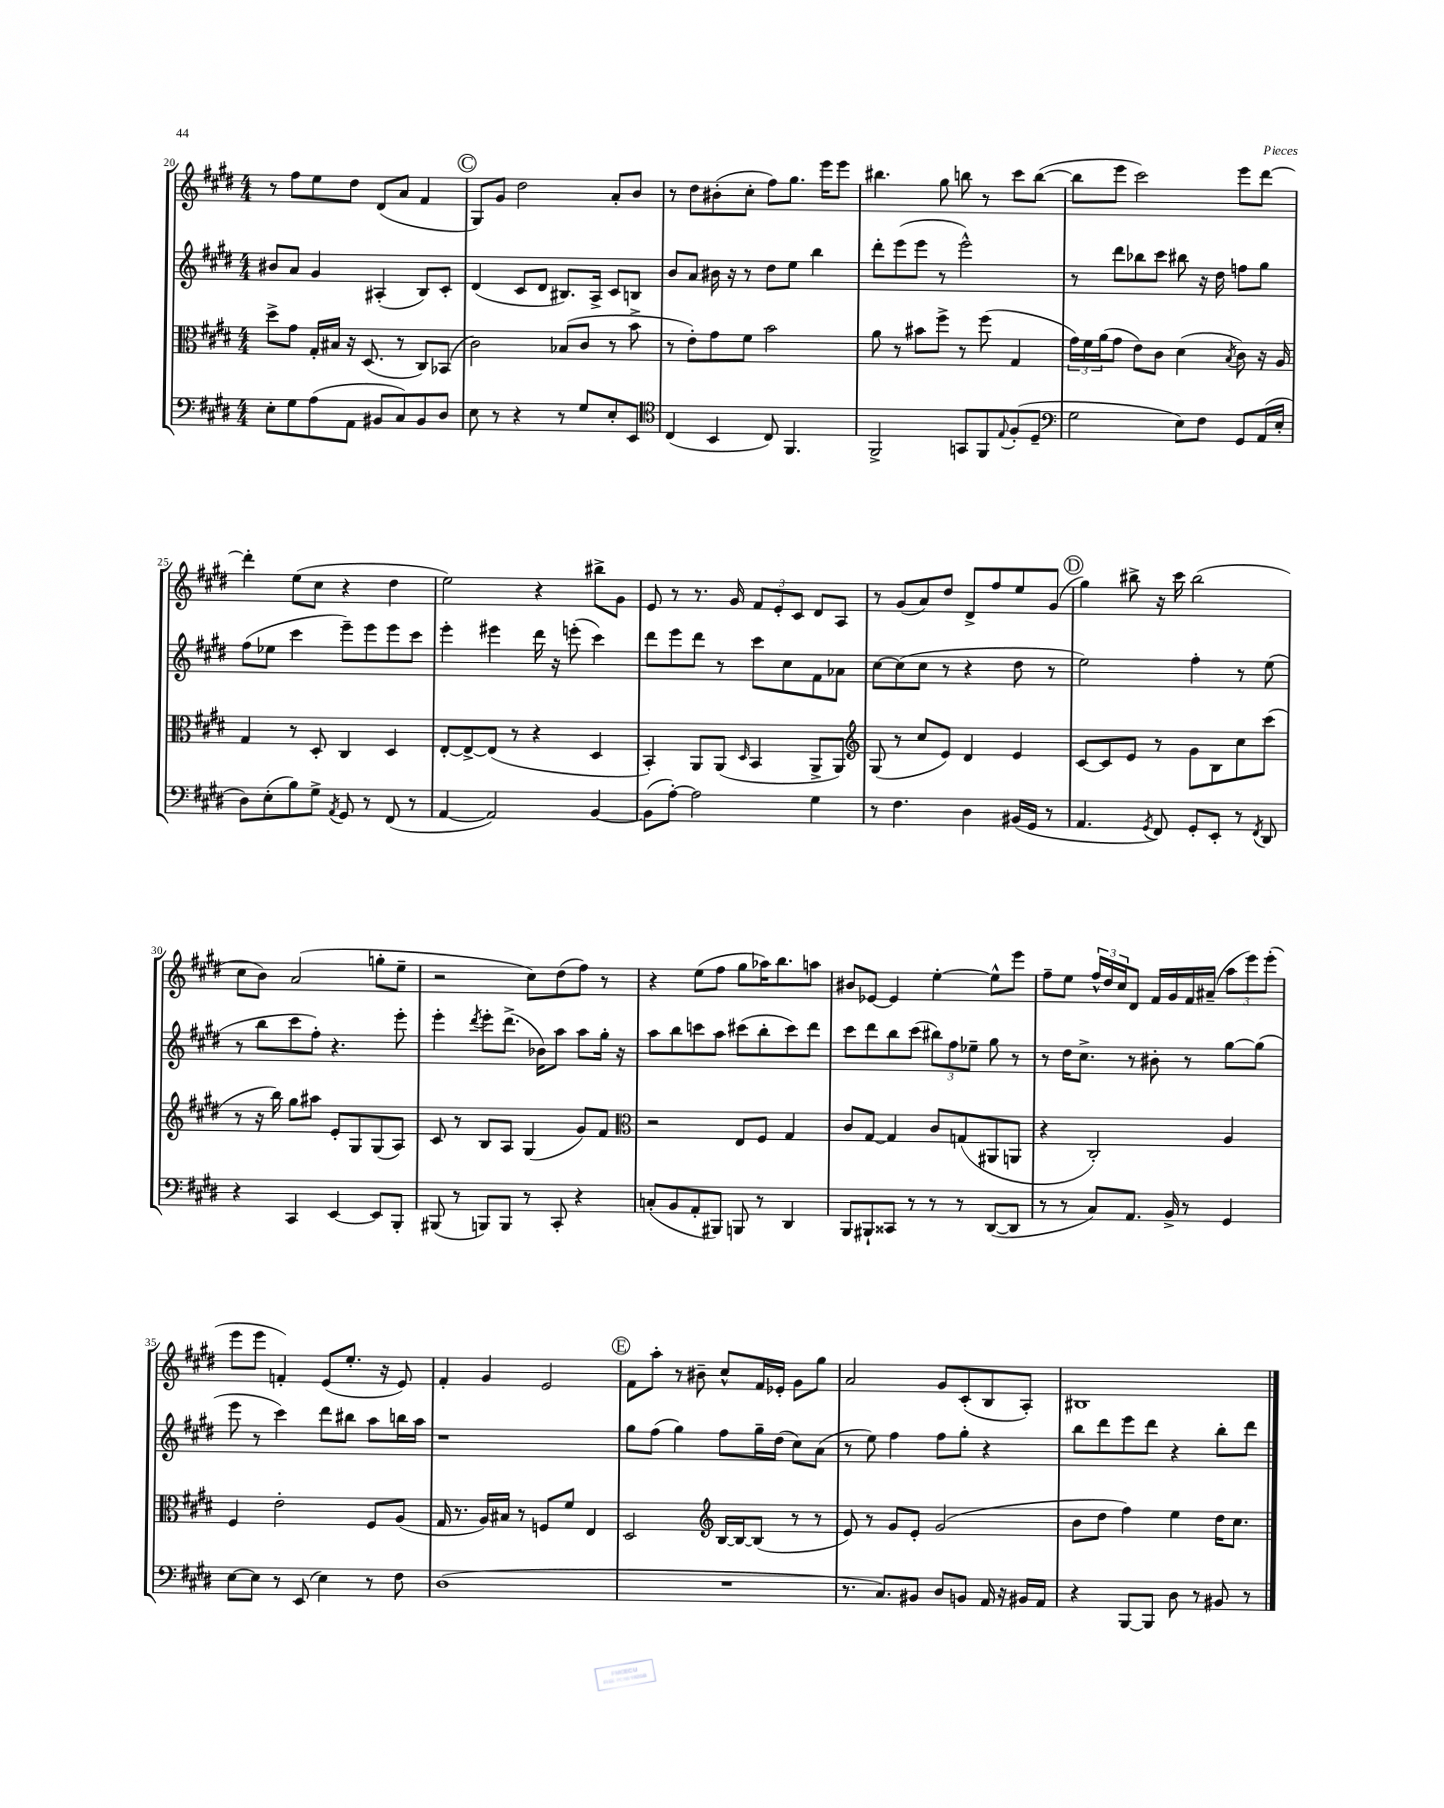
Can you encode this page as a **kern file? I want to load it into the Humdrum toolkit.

**kern	**kern	**kern	**kern
*part4	*part3	*part2	*part1
*staff4	*staff3	*staff2	*staff1
*clefF4	*clefC3	*clefG2	*clefG2
*k[f#c#g#d#]	*k[f#c#g#d#]	*k[f#c#g#d#]	*k[f#c#g#d#]
*M4/4	*M4/4	*M4/4	*M4/4
=20	=20	=20	=20
8E'\L	8dd#^\L	8b#X/L	8r
8G#\	8g#\J	8a/J	8ff#\L
(8A\	16G#'/LL	4g#/	8ee\
.	16B#X/JJ	.	.
8AA\J	16r	.	8dd#\J
.	(8.D#/	.	.
8BB#X/L	.	(4A#X'/	(8d#/L
8C#/)	8r	.	8a/J
8BB#/	8C#/L)	8B/L)	4f#/
8D#/J	(8BB-X/J	8c#'/J	.
!!LO:REH:place=s1:t=C
=21	=21	=21	=21
8E\	2c#\)	(4d#/	8G#/L)
8r	.	.	8g#/J
4r	.	8c#/L	2dd#\
.	.	8d#/J	.
8r	(8B-X/L	8.B#X/L)	.
8G#/L	8c#/J	.	.
.	.	16A^/Jk	.
8E'/	8r	8c#/L	8a'/L
8EE/J	8b^\	8Bn/J	8b/J
=22	=22	=22	=22
*clefC4	*	*	*
(4C#/	8r	8b/L	8r
.	8e'\L)	8a/J	8dd#\L
4BB/	8g#\	16b#X\	(8b#X'\
.	.	16r	.
.	8f#\J	8r	8cc#'\J
8C#/)	2b\	8dd#\L	8ff#\L)
4.FF#/	.	8ee\J	8.gg#\J
.	.	4bb\	.
.	.	.	16eee\KL
.	.	.	8eee\J
=23	=23	=23	=23
2FF#^/	8a\	8ddd#'\L	4.bb#X\
.	8r	(8eee\	.
.	8b#X\L	8eee\J	.
.	8ff#^\J	8r	8gg#\
8GGn/L	8r	2eee^^\)	8bbn\
8FF#/	(8ff#\	.	8r
8qqE/	.	.	.
(8F#'/	4G#/	.	8ccc#\L
8D#~/J	.	.	([8bb\J
=24	=24	=24	=24
*clefF4	*	*	*
2G#\	24g#\LL)	8r	8bb\L]
.	24f#\	.	.
.	(24a\J	.	.
.	8g#\J	8ddd#\L	8eee\J
.	8e\L)	8bb-X\	2ccc#\)
.	8c#\J	8ccc#\J	.
8E\L)	(4d#\	8bb#X\	.
8F#\J	.	16r	.
.	.	16dd#\	.
.	8qB/	.	.
8GG#/L	8c#\)	8ffn\L	8eee\L
(16AA/L	16r	8gg#\J	[8ddd#\J
16E'/JJ	16A/	.	.
!!LO:LB:g=z
=25	=25	=25	=25
8D#\L)	4G#/	(8ff#\L	4ddd#'\]
(8E'\	.	8ee-X\J	.
8B\)	8r	4ccc#\	(8ee\L
8G#^\J	8D#'/	.	8cc#\J
8qAA/	.	.	.
8GG#/	4C#/	8eee~\L)	4r
8r	.	8eee\	.
(8FF#/	4D#/	8eee\	4dd#\
8r	.	8ccc#\J	.
=26	=26	=26	=26
[4AA/	[8E'/L	4eee'\	2ee\)
.	8E^/_	.	.
2AA/])	(8E/J]	4eee#X\	.
.	8r	.	.
.	4r	16ddd#\	4r
.	.	16r	.
.	.	(8eeen'\	.
[4BB/	4D#/	4ccc#\)	8bb#X^\L
.	.	.	8g#\J
=27	=27	=27	=27
(8BB\L]	4BB'/)	8ddd#\L	8e/
[8A'\J)	.	8eee\	8r
2A\]	8AA/L	8ddd#\J	8.r
.	(8AA/J	8r	.
.	.	.	16g#/
.	16qqD#/	.	.
.	4BB/	8ccc#\L	12f#/L
.	.	.	12e'/
.	.	8cc#\	.
.	.	.	12c#/J
4G#\	8AA^/L	8f#\	8d#/L
.	8AA/J)	8a-X\J	8A/J
=28	=28	=28	=28
*	*clefG2	*	*
8r	(8G#/	[8cc#\L	8r
4.F#\	8r	(8cc#\]	(8g#/L
.	8cc#/L	8cc#\J	8a/)
.	8e/J)	8r	8dd#/J
4D#\	4d#/	4r	8d#^/L
.	.	.	8ff#/
(16BB#X/LL	4e/	8dd#\	8ee/
16GG#/JJ	.	.	.
8r	.	8r	(8g#/J
!!LO:REH:place=s1:t=D
=29	=29	=29	=29
4.AA/	[8c#/L	2ee\)	4gg#\)
.	8c#/]	.	.
.	8e/J	.	8bb#X^\
8qGG#/	.	.	.
8FF#/)	8r	.	16r
.	.	.	16ccc#\
8GG#'/L	8g#\L	4ff#'\	(2bb#\
8EE'/J	8B\	.	.
8r	8cc#\	8r	.
8qFF#/	.	.	.
8DD#/	(8ccc#\J	(8ee\	.
!!LO:LB:g=z
=30	=30	=30	=30
4r	8r	8r	8cc#\L
.	16r	8bb\L	8b\J)
.	16bb\)	.	.
4CC#/	8gg#\L	8ccc#\	(2a/
.	8aa#X\J	8ff#'\J)	.
[4EE/	8e'/L	4.r	.
.	8G#/	.	.
8EE/L]	(8G#/	.	8ggn'\L
8BBB'/J	8A/J)	8eee'\	8ee~\J
=31	=31	=31	=31
(8BBB#X/	8c#/	4eee'\	2r
8r	8r	.	.
.	.	8qddd#/	.
8BBBn/L)	8B/L	8eee'\L	.
8BBB/J	8A/J	(8.ddd#^\J	.
8r	(4G#/	.	8cc#\L)
.	.	16b-X\KL)	.
8CC#'/	.	8aa\J	(8dd#\
4r	8g#/L)	8aa\L	8ff#\J)
.	8f#/J	16gg#'\Jk	8r
.	.	16r	.
=32	=32	=32	=32
*	*clefC3	*	*
(8Cn'/L	2r	8aa\L	4r
8BB/	.	8bb\	.
8AA'/	.	8cccn\	(8ee\L
8BBB#X/J)	.	8aa\J	8ff#\J
8BBBn/	8E/L	(8ccc#X\L	8gg#\L
8r	8F#/J	8bb'\	16aa-X\K)
.	.	.	8.bb\
4DD#/	4G#/	8ccc#\)	.
.	.	8ddd#\J	8aan\J
=33	=33	=33	=33
8BBB/L	8c#/L	8ccc#\L	8b#X/L
8BBB#X`/	[8G#/J	8ddd#\	[8e-X/J
8CC##X/J	4G#/]	8bb\	4e-/]
8r	.	(8ccc#\J	.
8r	8c#/L	12bb#X\L)	[4ee'\
.	.	12ff#\	.
8r	(8Gn/	.	.
.	.	12ee-X~\J	.
([8DD#/L	8AA#X/	8gg#\	8ee^^\L]
8DD#/J]	8AAn/J	8r	8eee\J
=34	=34	=34	=34
8r	4r	8r	8ff#~\L
8r	.	16dd#\KL	8ee\J
.	.	8.cc#^\J	.
8C#/L)	2C#'/)	.	24ff#^^/LL
.	.	.	24dd#/
.	.	.	24cc#/J
8.AA/J	.	8r	8d#/J
.	.	8b#X'\	16f#/LL
16BB^/	.	.	16g#/
8r	.	8r	16f#/
.	.	.	(16a#X~/JJ
4GG#/	4A/	[8gg#\L	12aa\L
.	.	.	12eee\)
.	.	(8gg#\J]	.
.	.	.	(12eee'\J
!!LO:LB:g=z
=35	=35	=35	=35
[8E\L	4F#/	8eee\	8eee\L
8E\J]	.	8r	8eee\J
8r	2e'\	4ccc#\)	4fn'/)
(8EE/	.	.	.
4E\)	.	8ddd#\L	(8e/L
.	.	8bb#X\J	8.ee'/J
8r	8F#/L	8aa\L	.
.	.	.	16r
8F#\	(8A/J	16bbn\L	8e/)
.	.	16aa\JJ	.
=36	=36	=36	=36
(1D#	16G#/	1r	4f#'/
.	8.r	.	.
.	16A/LL)	.	4g#/
.	16B#X/JJ	.	.
.	8r	.	.
.	8Fn/L	.	2e/
.	8f#/J	.	.
.	4E/	.	.
!!LO:REH:place=s1:t=E
=37	=37	=37	=37
1r	2D#/	8gg#\L	8f#\L
.	.	(8ff#\J	8aa'\J
.	.	4gg#\)	8r
.	.	.	8b#X~\
*	*clefG2	*	*
.	[16B/LL	8ff#\L	8cc#^^/L
.	16B/J_	.	.
.	(8B/J]	16gg#~\L	16f#/L
.	.	(16dd#\JJ	16e-X'/JJ
.	8r	8cc#\L)	8g#\L
.	8r	(8a\J	8gg#\J
=38	=38	=38	=38
8.r	8e/)	8r	2a/
.	8r	8ee\)	.
8.C#/L)	.	.	.
.	8g#/L	4ff#\	.
8BB#X/J	8e'/J	.	.
8D#/L	(2g#/	8ff#\L	8g#/L
8BBn/J	.	8gg#'\J	(8c#'/
16AA/	.	4r	8B/
16r	.	.	.
16BB#X/LL	.	.	8A'/J)
16AA/JJ	.	.	.
=39	=39	=39	=39
4r	8b\L	8bb\L	1B#X
.	8dd#\J	8ddd#\	.
[8BBB/L	4ff#\)	8eee\	.
8BBB/J]	.	8ddd#\J	.
8D#\	4ee\	4r	.
8r	.	.	.
8BB#X/	16dd#\KL	8bb'\L	.
.	8.cc#\J	.	.
8r	.	8ddd#\J	.
==	==	==	==
*-	*-	*-	*-
